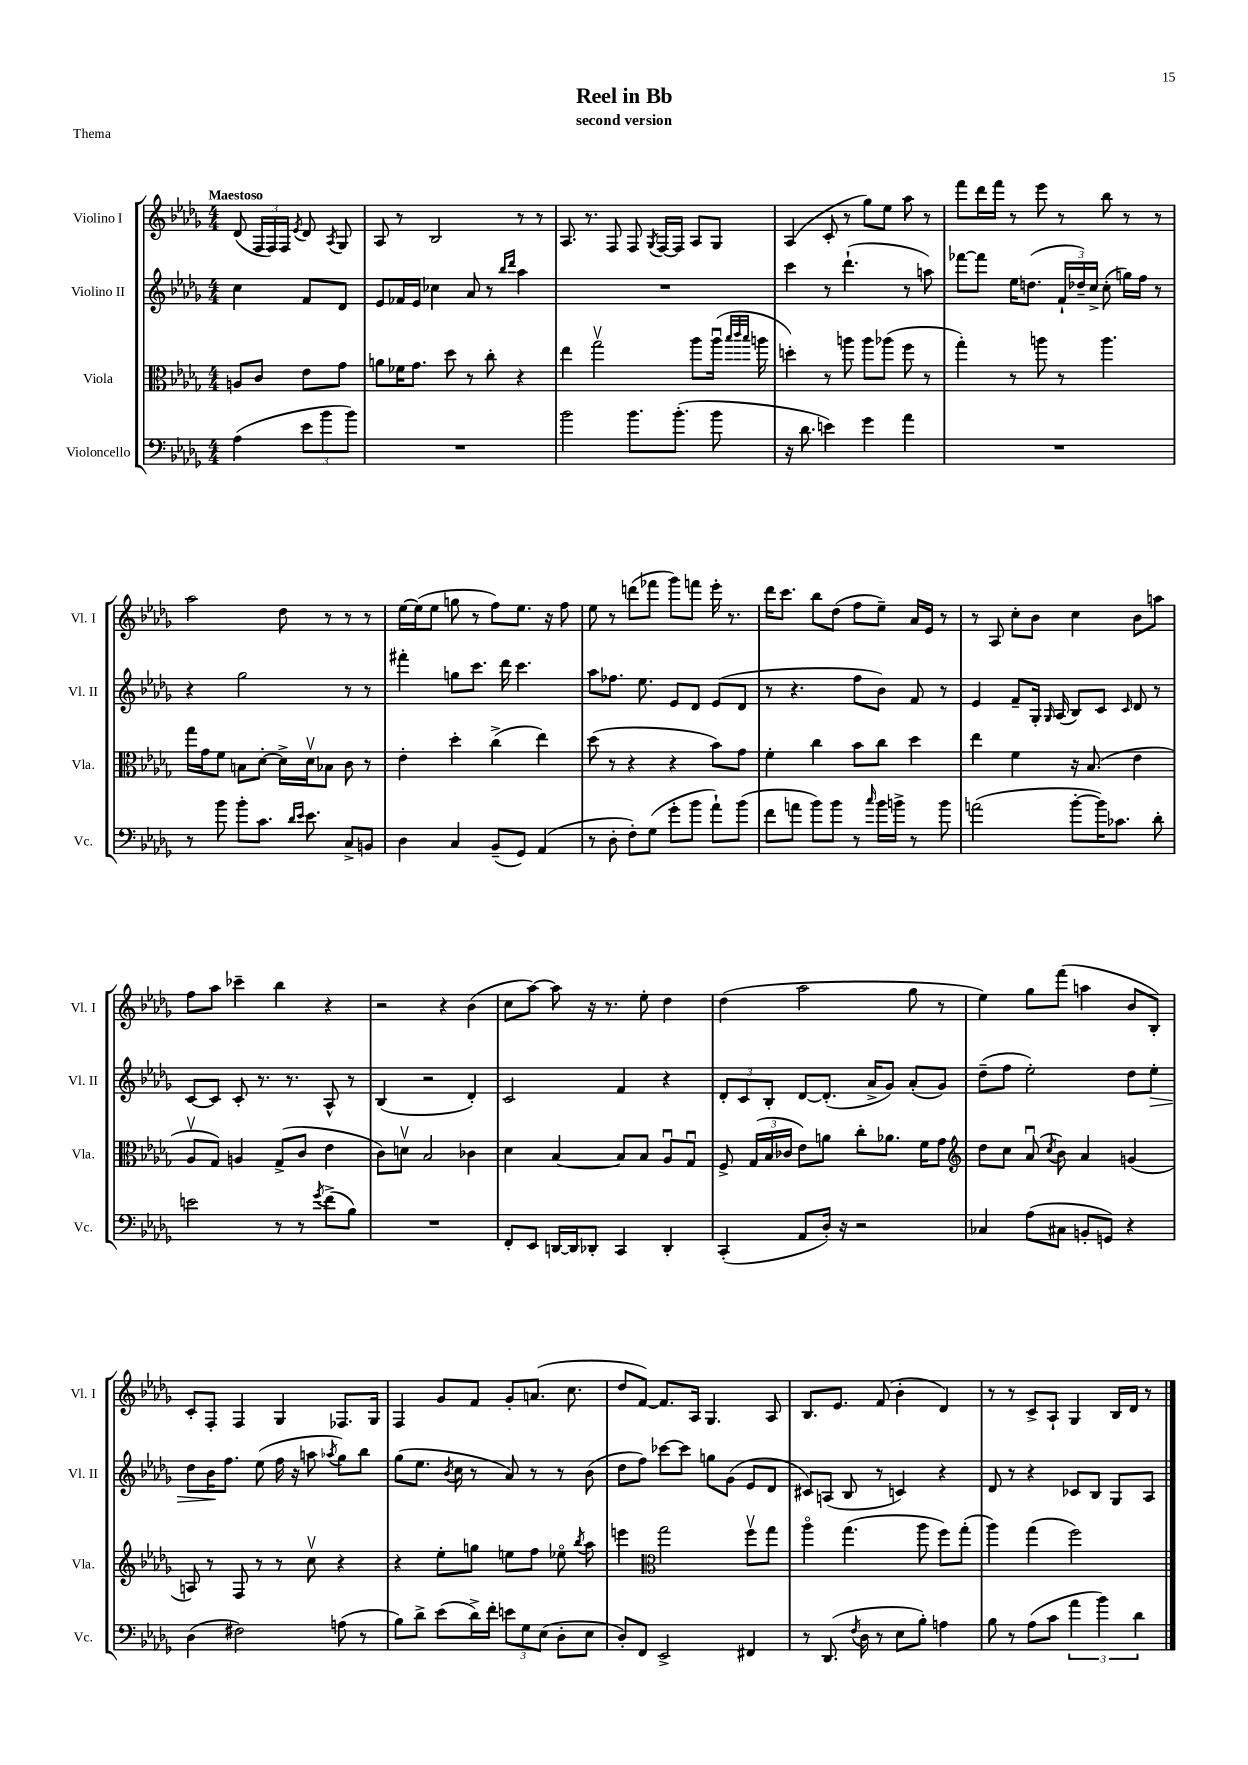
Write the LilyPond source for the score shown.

\header { title = "Reel in Bb" subtitle = "second version" piece = "Thema" }
<<
\new StaffGroup <<
\new Staff = "s0" \with { instrumentName = "Violino I" shortInstrumentName = "Vl. I" } {
    \clef treble \key des \major \numericTimeSignature \time 4/4 \partial 2 \tempo "Maestoso"
    \autoBeamOff des'8( \tuplet 3/2 { f16[ f16) f16] } \acciaccatura { ees'8 } des'8 \acciaccatura { aes8 } ges8 |
    aes8 r8 bes2 r8 r8 |
    aes8. r8. f8 f8 \acciaccatura { ges8 } f16[~ f16] aes8[ ges8] |
    aes4( c'8-. r8 ges''8[) ees''8] aes''8 r8 |
    f'''8[ des'''16 f'''16] r8 ees'''8 r8 bes''8 r8 r8 |
    aes''2 des''8 r8 r8 r8 |
    ees''16[~ ees''16( ees''8] g''8 r8 f''8[) ees''8.] r16 f''8 |
    ees''8 r8 d'''8[( fes'''8] ges'''8[) f'''8] ees'''16-. r8. |
    des'''16[ c'''8.] bes''8[ des''8]( f''8[ ees''8]--) aes'16[ ees'16] r8 |
    r8 aes8 c''8[-. bes'8] c''4 bes'8[ a''8] |
    f''8[ aes''8] ces'''4-- bes''4 r4 |
    r2 r4 bes'4( |
    c''8[ aes''8]~) aes''8 r16 r8. ees''8-. des''4 |
    des''4( aes''2 ges''8 r8 |
    ees''4) ges''8[ f'''8]( a''4 bes'8[ bes8]-.) |
    c'8[-. f8]-. f4 ges4 fes8.[ ges16] |
    f4 ges'8[ f'8] ges'8[-. a'8.]( c''8. |
    des''8[ f'8]~) f'8.[ aes16] ges4. aes8 |
    bes8.[ ees'8.] f'8( bes'4-. des'4) |
    r8 r8 c'8[-> aes8]-! ges4 bes16[ des'16] r8 \bar "|." |
}
\new Staff = "s1" \with { instrumentName = "Violino II" shortInstrumentName = "Vl. II" } {
    \clef treble \key des \major \numericTimeSignature \time 4/4 \partial 2
    \autoBeamOff c''4 f'8[ des'8] |
    ees'8[ fes'16 ees'16] ces''4 aes'8 r8 \grace { bes''16[ des'''16] } aes''4 |
    R1 |
    c'''4 r8 des'''4.-!( r8 a''8) |
    fes'''8[~ fes'''8] ees''16[ d''8.]( \tuplet 3/2 { f'16[-! des''16--) c''16]-> } c''8-.( g''16[) f''16] r8 |
    r4 ges''2 r8 r8 |
    fis'''4-. g''8[ c'''8.] des'''16 c'''4. |
    aes''8[ fes''8.] ees''8. ees'8[ des'8] ees'8[( des'8] |
    r8 r4. f''8[ bes'8]) f'8 r8 |
    ees'4 f'8[-- ges16]-. \grace { ges16 } aes16( bes8[) c'8] \grace { c'16 } des'8 r8 |
    c'8[~ c'8] c'8-. r8. r8. aes8-^ r8 |
    bes4( r2 des'4-.) |
    c'2 f'4 r4 |
    \tuplet 3/2 { des'8[-. c'8 bes8]-. } des'8[~ des'8.]-.( aes'16[-> ges'8]) aes'8[-.( ges'8]) |
    des''8[--( f''8] ees''2-.) des''8[ ees''8]-.\> |
    des''8[ bes'16\! f''8.] ees''8( f''16 r16 a''8 \acciaccatura { aes''8 } ges''8[) bes''8] |
    ges''8[( ees''8.] \acciaccatura { bes'8 } c''16 r8 aes'8) r8 r8 bes'8( |
    des''8[ f''8]) ces'''8[~ ces'''8] g''8[ ges'8]( ees'8[ des'8] |
    cis'8[) a8]( bes8 r8 c'4) r4 |
    des'8 r8 r4 ces'8[ bes8] ges8[ aes8] \bar "|." |
}
\new Staff = "s2" \with { instrumentName = "Viola" shortInstrumentName = "Vla." } {
    \clef alto \key des \major \numericTimeSignature \time 4/4 \partial 2
    \autoBeamOff a8[ c'8] ees'8[ ges'8] |
    a'8[ fes'16 ges'8.] des''8 r8 c''8-. r4 |
    ees''4 ges''2\upbow aes''8[ aes''16]\downbow( \grace { bes''32[ c'''32 bes''32] } a''16 |
    d''4-.) r8 a''8 a''8[ aes''8]( f''8 r8 |
    ges''4-.) r8 a''8 r8 a''4. |
    ges''16[ ges'16 f'8] b8[ des'8]~-. des'16[-> des'16\upbow bes8] c'8 r8 |
    ees'4-. des''4-. c''4->( ees''4) |
    des''8( r8 r4 r4 bes'8[) ges'8] |
    f'4-. c''4 bes'8[ c''8] des''4 |
    ees''4 f'4 r16 bes8.( ees'4 |
    aes8[\upbow ges8]) a4 ges8[->( c'8] ees'4 |
    c'8[) d'8]\upbow bes2 ces'4 |
    des'4 bes4~ bes8[ bes8] aes8[\downbow ges8]\downbow |
    f8-> \tuplet 3/2 { ges16[( bes16 ces'16] } ees'8[) a'8] c''8[-. aes'8.] f'16[ ges'8] |
    \clef treble des''8[ c''8] aes'8\downbow( \acciaccatura { c''8 } bes'8) aes'4 g'4( |
    a8) r8 f8 r8 r8 c''8\upbow r4 |
    r4 ees''8[-. g''8] e''8[ f''8] ees''8\flageolet \acciaccatura { bes''8 } aes''8 |
    e'''4 \clef alto ges''2 f''8[\upbow ges''8] |
    aes''4\flageolet ges''4.( aes''8 f''8[) ges''8]-.( |
    aes''4) ges''4( f''2) \bar "|." |
}
\new Staff = "s3" \with { instrumentName = "Violoncello" shortInstrumentName = "Vc." } {
    \clef bass \key des \major \numericTimeSignature \time 4/4 \partial 2
    \autoBeamOff aes4( \tuplet 3/2 { ees'8[ bes'8 bes'8]) } |
    R1 |
    bes'2 bes'8.[ bes'8.]-.( bes'8 |
    r16 des'8. e'4) ges'4 aes'4 |
    R1 |
    r8 bes'8 bes'8[-. c'8.] \grace { des'16[ ees'16] } ees'8. c8[-> b,8] |
    des4 c4 bes,8[--( ges,8]) aes,4( |
    r8 des8-. f8[-.) ges8]( ges'8[-. bes'8] aes'8[-!) bes'8]( |
    f'8[ a'8] bes'8[) bes'8] r8 \grace { c''16 } bes'16[ b'16]-> r8 b'8 |
    a'2( bes'8[~-. bes'16) ces'8.] des'8-. |
    e'2 r8 r8 \acciaccatura { ges'8 } f'8[->( bes8]) |
    R1 |
    f,8[-. ees,8] d,16[~ d,16 des,8]-. c,4 des,4-. |
    c,4-.( aes,8[ des16]-.) r16 r2 |
    ces4 aes8[( cis8] b,8[-. g,8]) r4 |
    des4( fis2) a8( r8 |
    bes8[) des'8]-> ees'8[( des'16->) f'16]-. \tuplet 3/2 { e'8[ ges8 ees8]( } des8[-. ees8] |
    des8[-.) f,8] ees,2-> fis,4 |
    r8 des,8.( \acciaccatura { f8 } des16 r8 ees8[ bes8]-.) a4 |
    bes8 r8 aes8[( c'8] \tuplet 3/2 { aes'4 bes'4) des'4 } \bar "|." |
}
>>
>>
\layout { \context { \Score \remove "Bar_number_engraver" } }
